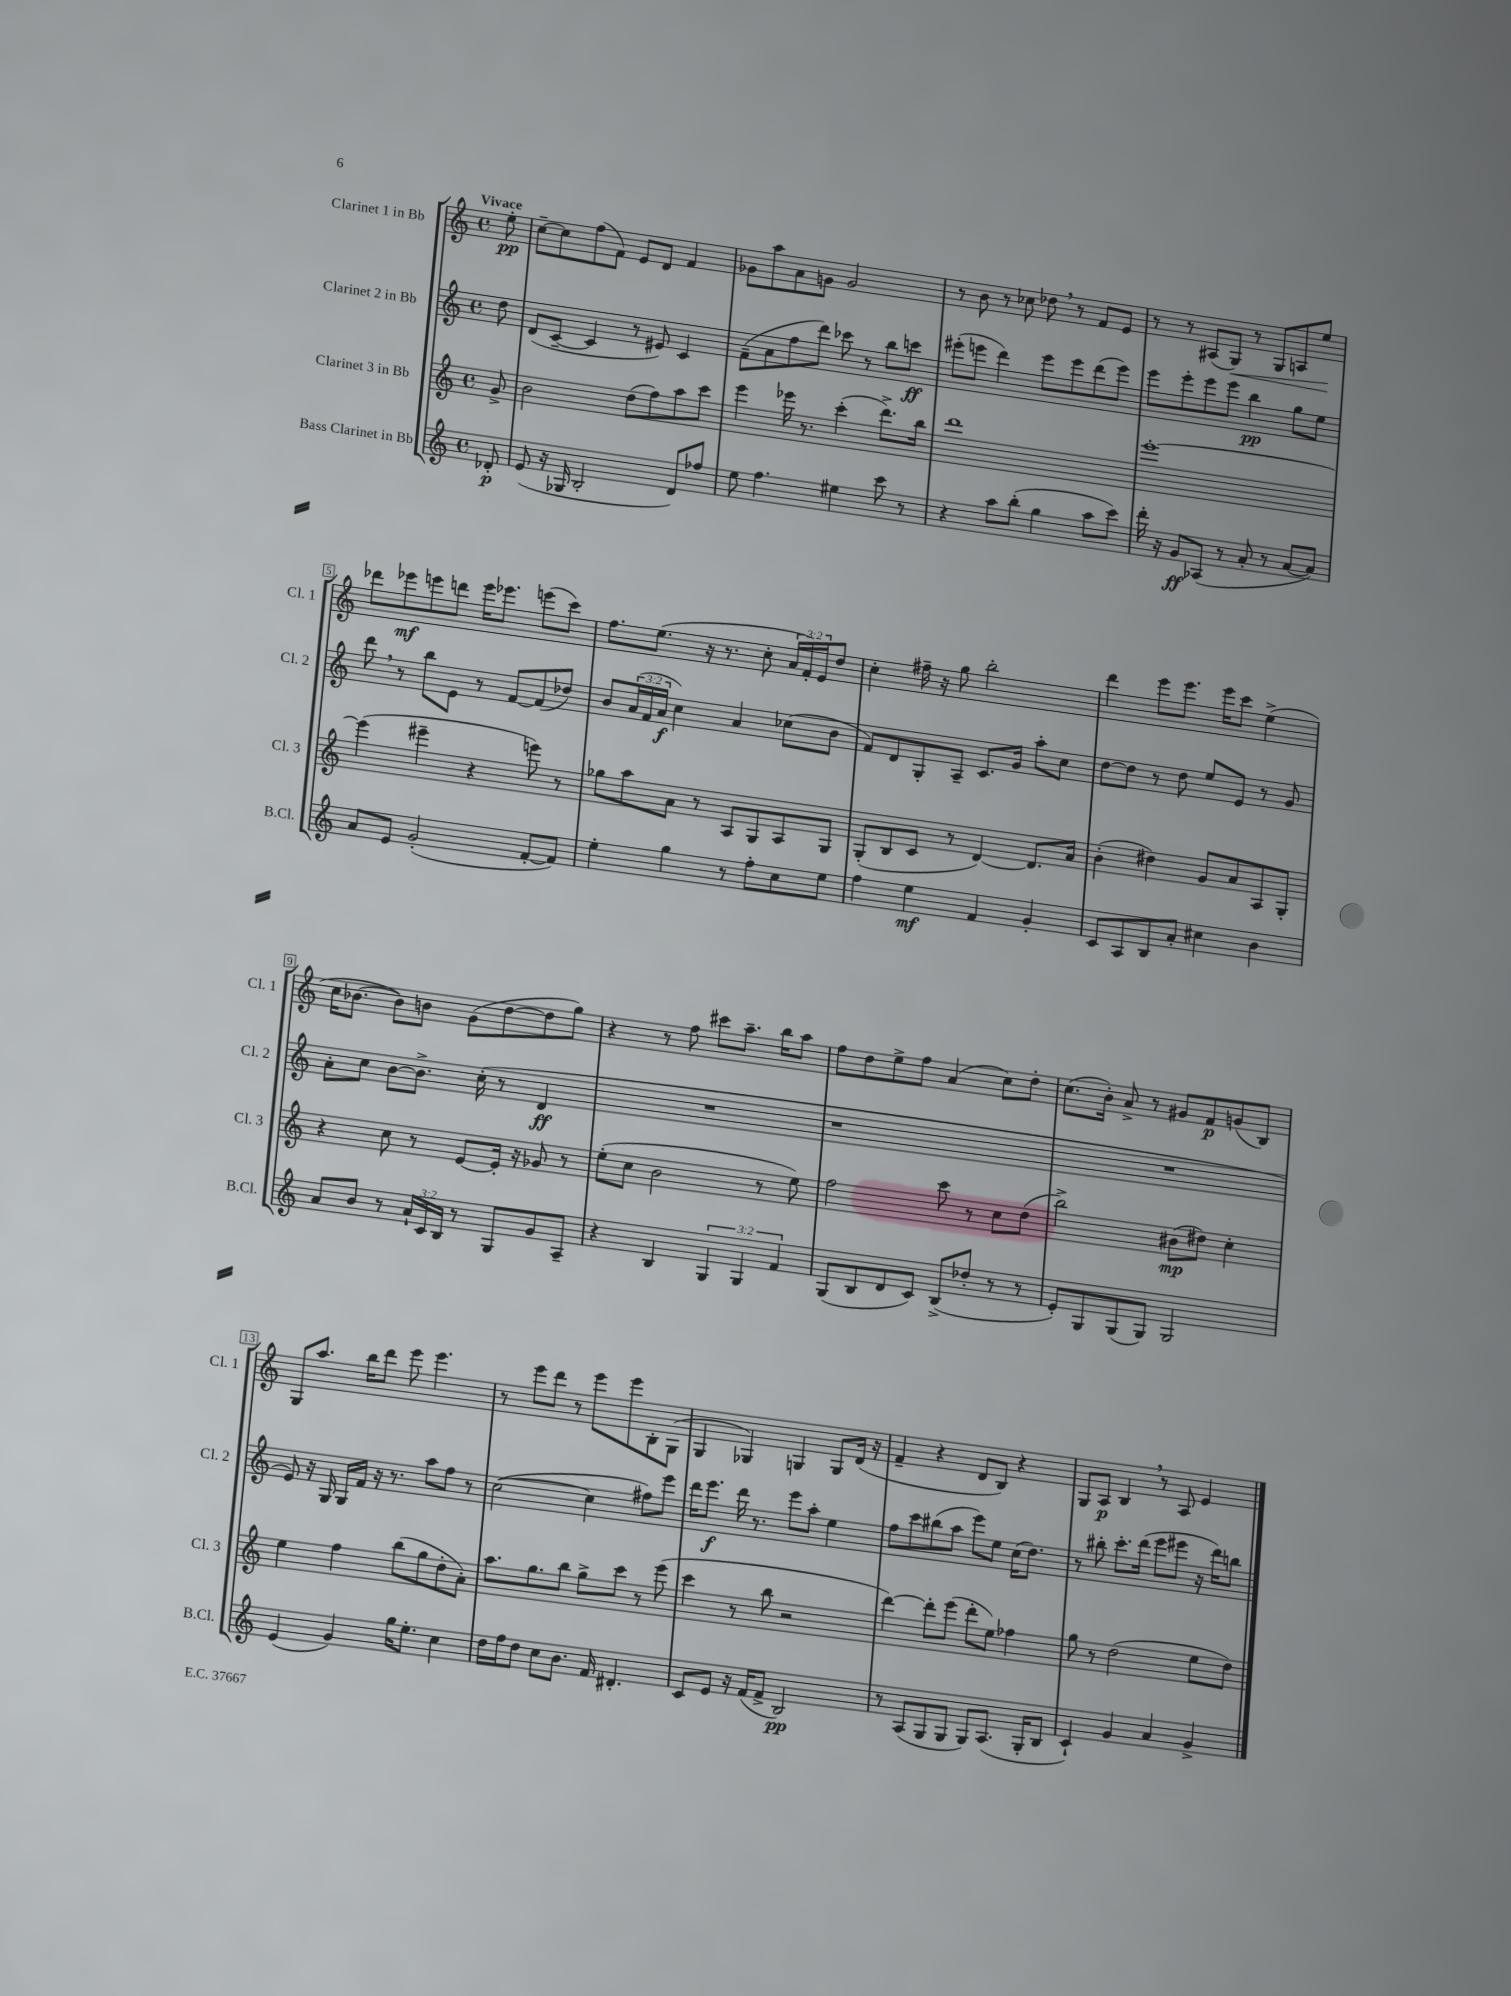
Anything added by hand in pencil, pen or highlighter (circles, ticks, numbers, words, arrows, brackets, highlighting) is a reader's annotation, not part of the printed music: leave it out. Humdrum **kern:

**kern	**kern	**kern	**kern
*staff4	*staff3	*staff2	*staff1
*clefG2	*clefG2	*clefG2	*clefG2
*k[]	*k[]	*k[]	*k[]
*M4/4	*M4/4	*M4/4	*M4/4
*met(c)	*met(c)	*met(c)	*met(c)
8d-'/	8g^/	8dd\	8ee'\
=	=	=	=
(8e/	2b\	(8d/L	[8cc~\L
16r	.	[8c~/J	8cc\]
16G-/	.	.	.
2B'/	.	4c/]	(8ff\
.	.	.	8f\J)
.	(8dd\L	8r	8e/L
.	8ff\)	8e#/)	8d/J
8d/L)	8aa\	4c/	4f/
8ff-/J	8ccc\J	.	.
=	=	=	=
8ee\	4eee\	(8f~\L	8g-\L
4.ff\	.	8a\	8aa\
.	16eee-\	8ff\	8a\
.	8.r	.	.
.	.	8ddd\J)	8g\J
4ee#\	(4ccc'\	8ccc-\	2g/
.	.	8r	.
8ccc\	8.ddd^\L)	8bb\L	.
8r	.	8ccc\J	.
.	16bb\Jk	.	.
=	=	=	=
4r	1ddd	(8eee#'\L	8r
.	.	8eee\J	8b\
8aa\L	.	4ddd\)	8r
(8bb'\J	.	.	8cc-\
4gg\	.	8eee\L	8dd-\
.	.	8eee\	8r
8aa\L	.	(8ddd\	8f/L
8ccc\J)	.	8eee\J)	8e/J
=	=	=	=
16ddd'\	[1eee'	8eee\L	8r
16r	.	.	.
8g/L	.	8eee'\	8r
(8A-/J	.	8eee\	(8A#/L
8r	.	8eee\J	8G/J)
8a'/	.	4bb\	8r
8r	.	.	8G/L
[8a/L	.	8gg\L	8A/
8a/]J)	.	8ee\J	8ee/J
=	=	=	=
8a/L	(4eee\]	8ddd\	8ddd-\L
8e/J	.	8r	8eee-\
(2g'/	4eee#~\	8bb\L	8eee\
.	.	8e\J	8ddd\J
.	4r	8r	16eee\LK
.	.	.	8.eee-\J
.	.	[8f/L	.
[8f'/L	8eee\)	(8f/]	(8eee\L
8f/]J)	8r	8dd-/J)	8ccc\J)
=	=	=	=
4ee'\	8gg-\L	8b/L	8.ff\L
.	8aa\	(24a/L	.
.	.	24f/	.
.	.	.	(8.ee\J
.	.	24a/JJ	.
4gg\	8a\J	4cc\)	.
.	8r	.	16r
.	.	.	8.r
8r	8A/L	4a/	.
8ff'\L	8G/	.	8cc'\
8cc\	8A/	(8cc-\L	24a/LL
.	.	.	24f'/)
.	.	.	24e/J
8ee\J	8G/J	8b\J	8dd/J
=	=	=	=
4ff\	(8G'/L	8f/L)	4cc'\
.	8B/	8d/	.
4ee\	8c/J	8G'/	16ff#~\
.	.	.	16r
.	8r	8A~/J	8gg\
4f/	[4d/)	8.c/L	2bb'\
.	.	16g/Jk	.
4g'/	8.d/]L	8aa'\L	.
.	.	8cc\J	.
.	16a/Jk	.	.
=	=	=	=
8c/L	(4b'\	[8dd\L	4ddd\
8A/	.	8dd\]J	.
8B/	4dd#\)	8r	8eee\L
8a'/J	.	8dd\	8.eee\J
4cc#\	8g/L	8ee/L	.
.	.	.	16eee\LK
.	8a/	8e/J	8ccc\J
4b\	8A/	8r	(4ee^\
.	8G'/J	8g/	.
=	=	=	=
8a/L	4r	8a'\L	16cc\LK
.	.	.	[8.b-\J
8b/J	.	8cc\J	.
8r	8cc\	[8b\L	8b-\]L)
24a`/LL	8r	8.b^\]J	8b\J
24c/	.	.	.
24B/JJ	.	.	.
8r	[8e/L	.	(8g\L
.	.	(16cc'\	.
8G/L	16e'/]Jk	8r	[8dd\
.	16r	.	.
8g/	8g-/	4d/	8dd\]
8A~/J	8r	.	8gg\J)
=	=	=	=
4r	(8ee'\L	1r	4r
.	8cc\J	.	.
4B/	2b\	.	8r
.	.	.	8ff\
6G/	.	.	8ccc#\L
.	.	.	8.aa~\J
6G/	.	.	.
.	8r	.	.
.	.	.	16bb\LK
6f/	.	.	.
.	8ee\)	.	8aa\J
=	=	=	=
(8G/L	2ff\	1r	8ff\L
8B/	.	.	8dd\
8d/	.	.	8ee^\
8c/J)	.	.	8ff\J
(8B^/L	8ccc\	.	(4a/
8dd-'/J	8r	.	.
8r	8cc\L	.	8cc\L)
8r	(8dd\J	.	8dd'\J
=	=	=	=
8e'/L)	2bb^\)	1r	(8.cc\L
8G/	.	.	.
.	.	.	16b'\Jk)
(8G/	.	.	8a^/
8G/J)	.	.	8r
2G/	(8b#\L	.	8g#/L
.	8dd#\J)	.	8f/
.	4cc'\	.	(8g/
.	.	.	8B/J)
=	=	=	=
(4e/	4ee\	8e/)	8G/L
.	.	16r	8.aa/J
.	.	16G/	.
4g/)	4ff\	16G/LL	.
.	.	16f/JJ	16bb\LK
.	.	16r	8ddd\J
.	.	8.r	.
16gg\LK	(8bb\L	.	8eee\
8.ee'\J	.	.	.
.	8gg\	8aa\L	4.eee\
4cc\	8dd'\	8ff\J	.
.	8a'\J)	8r	.
=	=	=	=
16dd\LL	8.aa\L	([2cc\	8r
16ff\J	.	.	.
8dd\J	.	.	8eee\L
.	8.gg\	.	.
8cc\L	.	.	8ddd\J
8.b\J	8bb\J	.	8r
.	8gg^\L	4cc\]	8eee\L
16f/	.	.	.
4.d#'/	8ccc\J	.	8eee\
.	8r	8ff#\L)	8B'\
.	(8eee\	8eee\J	(8G\J
=	=	=	=
8c/L	4ccc\	16ddd\LK	4G/
.	.	8.eee\J	.
8e/J	.	.	.
16r	8r	16ddd\	4G-/)
(16f/LK	.	8.r	.
8f^/J	8bb\	.	.
2B/)	2r	8eee\L	4G/
.	.	8aa'\J	.
.	.	4ee\	8G/L
.	.	.	(16d/Jk
.	.	.	16r
=	=	=	=
8r	[4ddd\)	8ff\L	4f~/
(8A/L	.	8ccc\	.
8G/	8ddd'\]L	(8bb#\	4r
8G/J	(8eee\J	8aa\J	.
8G/L)	8ddd'\L	8eee\L)	8d/L
(8.A/J	8ee\J)	8ee\J	8B/J)
.	4ff-\	(16cc\LK	4r
16G'/LK	.	8.dd\J)	.
8B/J	.	.	.
=	=	=	=
4c`/)	8gg\	8r	8G/L
.	8r	8bb#'\	8A/J
4g/	(2dd\	8.ccc'\L	4B/
.	.	(16ddd\Jk	.
4a/	.	8eee\L	8r
.	.	8eee#\J	8A/
4g^/	8ee\L	16r	4e/
.	.	16ddd\LK)	.
.	8dd\J)	8bb\J	.
==	==	==	==
*-	*-	*-	*-
